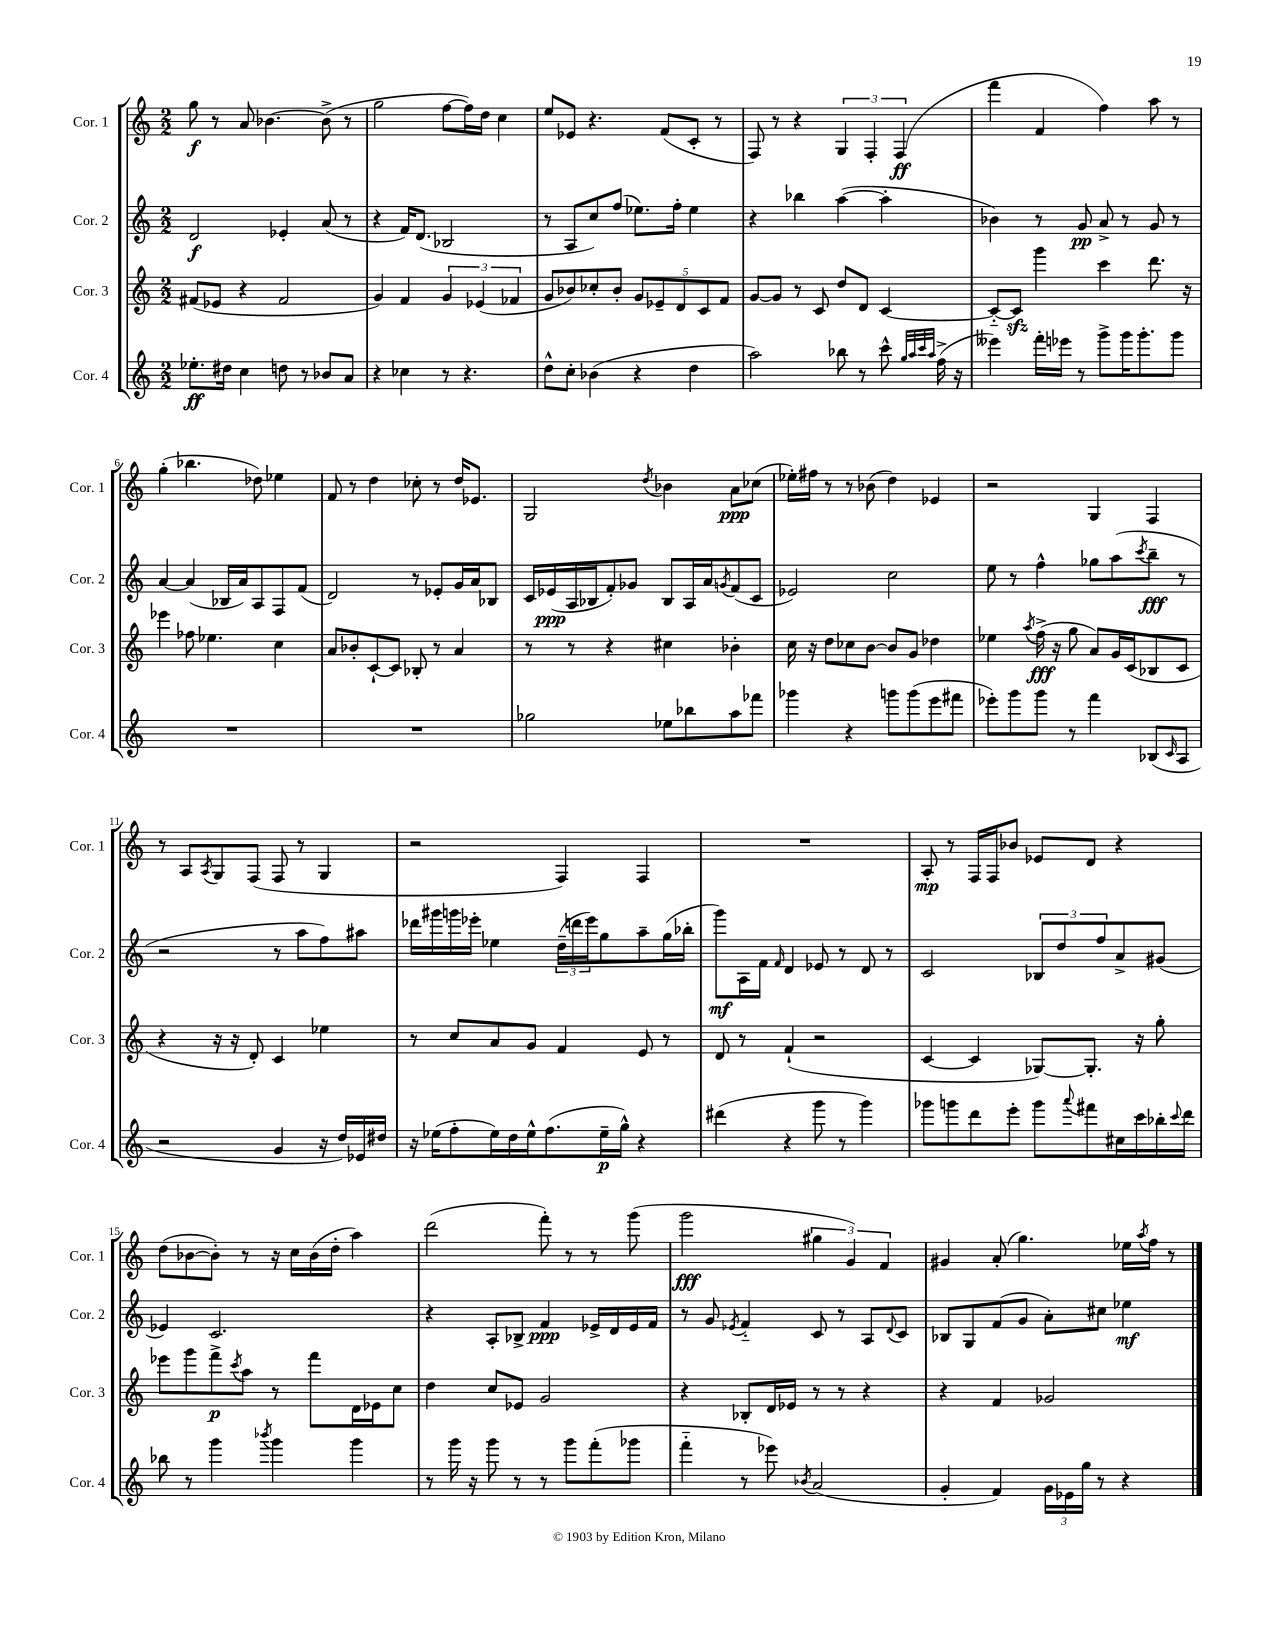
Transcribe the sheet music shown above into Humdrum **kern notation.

**kern	**kern	**kern	**kern
*staff4	*staff3	*staff2	*staff1
*clefG2	*clefG2	*clefG2	*clefG2
*k[]	*k[]	*k[]	*k[]
*M2/2	*M2/2	*M2/2	*M2/2
8.ee-'\L	(8f#/L	2d/	8gg\
.	8e-/J	.	8r
16dd#\Jk	.	.	.
4cc\	4r	.	8a/
.	.	.	[4.b-\
8dd\	2f#/	4e-'/	.
8r	.	.	.
8b-/L	.	(8a/	(8b-^\]
8a/J	.	8r	8r
=	=	=	=
4r	4g/)	4r	2gg\
4cc-\	4f/	16f/LK)	.
.	.	(8.d/J	.
8r	6g/	2B-/	[8ff\L
4.r	.	.	16ff\]L)
.	(6e-/	.	.
.	.	.	16dd\JJ
.	.	.	4cc\
.	6f-/	.	.
=	=	=	=
8dd^^\L	8g/L	8r	8ee/L
8cc'\J	8b-/)	8A/L	8e-/J
(4b-\	8cc-'/	8cc/)	4.r
.	8b-'/J	(8ff/J	.
4r	10g/L	8.ee-\L)	.
.	10e-~/	.	.
.	.	.	(8f/L
.	.	16ff'\Jk	.
.	10d/	.	.
4dd\	.	4ee-\	8c'/J
.	10c/	.	.
.	.	.	8r
.	10f/J	.	.
=	=	=	=
2aa\)	[8g/L	4r	8F/)
.	8g/]J	.	8r
.	8r	4bb-\	4r
.	8c/	.	.
8bb-\	8dd/L	([4aa\	6G/
8r	8d/J	.	.
.	.	.	6F'/
8ccc^^\	[4c/	4aa'\]	.
.	.	.	(6F/
32qqgg/LLL	.	.	.
32qqaa/	.	.	.
32qqccc/	.	.	.
32qqaa/JJJ	.	.	.
(16ff^\	.	.	.
16r	.	.	.
=	=	=	=
4eee--\)	8c'~/_L	4b-\)	4fff\
.	8c/]J	.	.
16fff'\LL	4ggg\	8r	4f/
16eee-\JJ	.	.	.
8r	.	8g/	.
8ggg^\L	4ccc\	8a^/	4ff\)
16ggg\K	.	8r	.
8.ggg'\	.	.	.
.	8.ddd\	8g/	8aa\
8ggg\J	.	8r	8r
.	16r	.	.
=	=	=	=
1r	4eee-\	[4a/	(4gg'\
.	8ff-\	(4a/]	4.bb-\
.	4.ee-\	.	.
.	.	16B-/LL	.
.	.	16a/J)	.
.	.	8A/	8dd-\)
.	4cc\	8F/	4ee-\
.	.	(8f/J	.
=	=	=	=
1r	8a/L	2d/)	8f/
.	8b-'/	.	8r
.	[8c`/	.	4dd\
.	8c/]J	.	.
.	8B-'/	8r	8cc-'\
.	8r	8e-'/L	8r
.	4a/	16g/L	16dd/LK
.	.	16a/J	8.e-/J
.	.	8B-/J	.
=	=	=	=
2gg-\	8r	16c/LL	2G/
.	.	(16e-/	.
.	8r	16A/	.
.	.	16B-/J	.
.	4r	8f'/)	.
.	.	8g-/J	.
.	.	.	8qdd/
8ee-\L	4cc#\	8B-/L	4b-\
8bb-\	.	16A/L	.
.	.	16a/J	.
.	.	8qg/	.
8aa\	4b-'\	(8f/	8a\L
8fff-\J	.	8c/J	(8cc-\J
=	=	=	=
4ggg-\	16cc\	2e-/)	16ee-'\LL)
.	16r	.	16ff#\JJ
.	8dd\L	.	8r
4r	8cc-\	.	8r
.	[8b\J	.	(8b-\
8ggg\L	8b/]L	2cc\	4dd\)
(8ggg\	8g/J	.	.
8eee\	4dd-\	.	4e-/
8fff#\J	.	.	.
=	=	=	=
8eee-'\L)	4ee-\	8ee\	2r
8ggg\	.	8r	.
.	8qaa/	.	.
8ggg\J	(16ff^\	4ff^^\	.
.	16r	.	.
8r	8gg\	.	.
4fff\	8a/L)	8gg-\L	4G/
.	16g/L	(8aa\	.
.	(16c/J	.	.
.	.	8qccc/	.
(8B-/L	8B-/	8bb~\J	4F/
16qqc/	.	.	.
8A/J	8c/J	8r	.
=	=	=	=
2r	4r	2r	8r
.	.	.	8A/L
.	.	.	8qA/
.	16r	.	8G/
.	16r	.	.
.	8d'/)	.	(8F/J
4g/	4c/	8r	8F/
.	.	8aa\L	8r
16r	4ee-\	8ff\)	4G/
16dd/LL)	.	.	.
16e-/	.	8aa#\J	.
16dd#/JJ	.	.	.
=	=	=	=
16r	8r	16ddd-\LL	2r
(16ee-\LK	.	16ggg#\	.
8ff'\	8cc/L	16ggg\	.
.	.	16eee-'\JJ	.
16ee-\L)	8a/	4ee-\	.
16dd\	.	.	.
16ee-^^\J	8g/J	.	.
(8.ff\	.	.	.
.	4f/	(24dd~\LL	4F/)
.	.	24ddd\	.
.	.	24eee-\J)	.
16ee-~\L	.	8gg\	.
16gg^^\JJ)	.	.	.
4r	8e/	8aa~\	4F/
.	8r	(16gg\L	.
.	.	16bb-'\JJ	.
=	=	=	=
(4ddd#\	8d/	8ggg\L)	1r
.	8r	16A\L	.
.	.	16f\JJ	.
.	.	16qqf/	.
4r	(4f`/	4d/	.
8ggg\	2r	8e-/	.
8r	.	8r	.
4ggg\)	.	8d/	.
.	.	8r	.
=	=	=	=
8ggg-\L	[4c/	2c/	8A'/
8ggg\	.	.	8r
8ddd\	4c/]	.	16F/LL
.	.	.	16F/J
8eee'\J	.	.	8b-/J
8ggg\L	[8G-/L)	12B-/L	8e-/L
.	.	12dd/	.
8qqaaa/	.	.	.
8fff#\	8.G-'/]J	.	8d/J
.	.	12ff/	.
16cc#\L	.	8a^/	4r
16ccc\	16r	.	.
16bb-'\	8gg'\	(8g#/J	.
8qqccc/	.	.	.
16ddd\JJ	.	.	.
=	=	=	=
8bb-\	8eee-\L	4e-/)	(8dd\L
8r	8ggg\	.	[8b-\
4ggg\	8fff^\	2.c/	8b-'\]J)
.	8qccc/	.	.
.	8aa\J	.	8r
8qbbb-/	.	.	.
4ggg\	8r	.	16r
.	.	.	16cc\LL
.	8fff\L	.	(16b-\
.	.	.	16dd'\JJ
4ggg\	16d\L	.	4aa\)
.	16e-\J	.	.
.	8cc\J	.	.
=	=	=	=
8r	4dd\	4r	(2ddd\
16ggg\	.	.	.
16r	.	.	.
8ggg\	8cc/L	8A'/L	.
8r	8e-/J	8B-^/J	.
8r	2g/	4f/	8fff'\)
8ggg\L	.	.	8r
(8fff'\	.	16e-^/LL	8r
.	.	16d/	.
8ggg-\J	.	16e-/	(8ggg\
.	.	16f/JJ	.
=	=	=	=
4fff'~\	4r	8r	2ggg\
.	.	8g/	.
.	.	8qe-/	.
8r	8B-'/L	4f'~/	.
8eee-\)	16d/L	.	.
.	16e-/JJ	.	.
8qb-/	.	.	.
(2a/	8r	8c/	6gg#\
.	8r	8r	.
.	.	.	6g/)
.	4r	8A/L	.
.	.	.	6f/
.	.	8qqd/	.
.	.	8c/J	.
=	=	=	=
4g'/	4r	8B-/L	4g#/
.	.	8G/	.
4f/)	4f/	(8f/	(8a'/
.	.	8g/J	4.gg\)
24g\LL	2g-/	8a'\L)	.
24e-\	.	.	.
24gg\JJ	.	.	.
8r	.	8cc#\J	.
4r	.	4ee-\	16ee-\LL
.	.	.	8qaa/
.	.	.	16ff\JJ
.	.	.	8r
==	==	==	==
*-	*-	*-	*-
